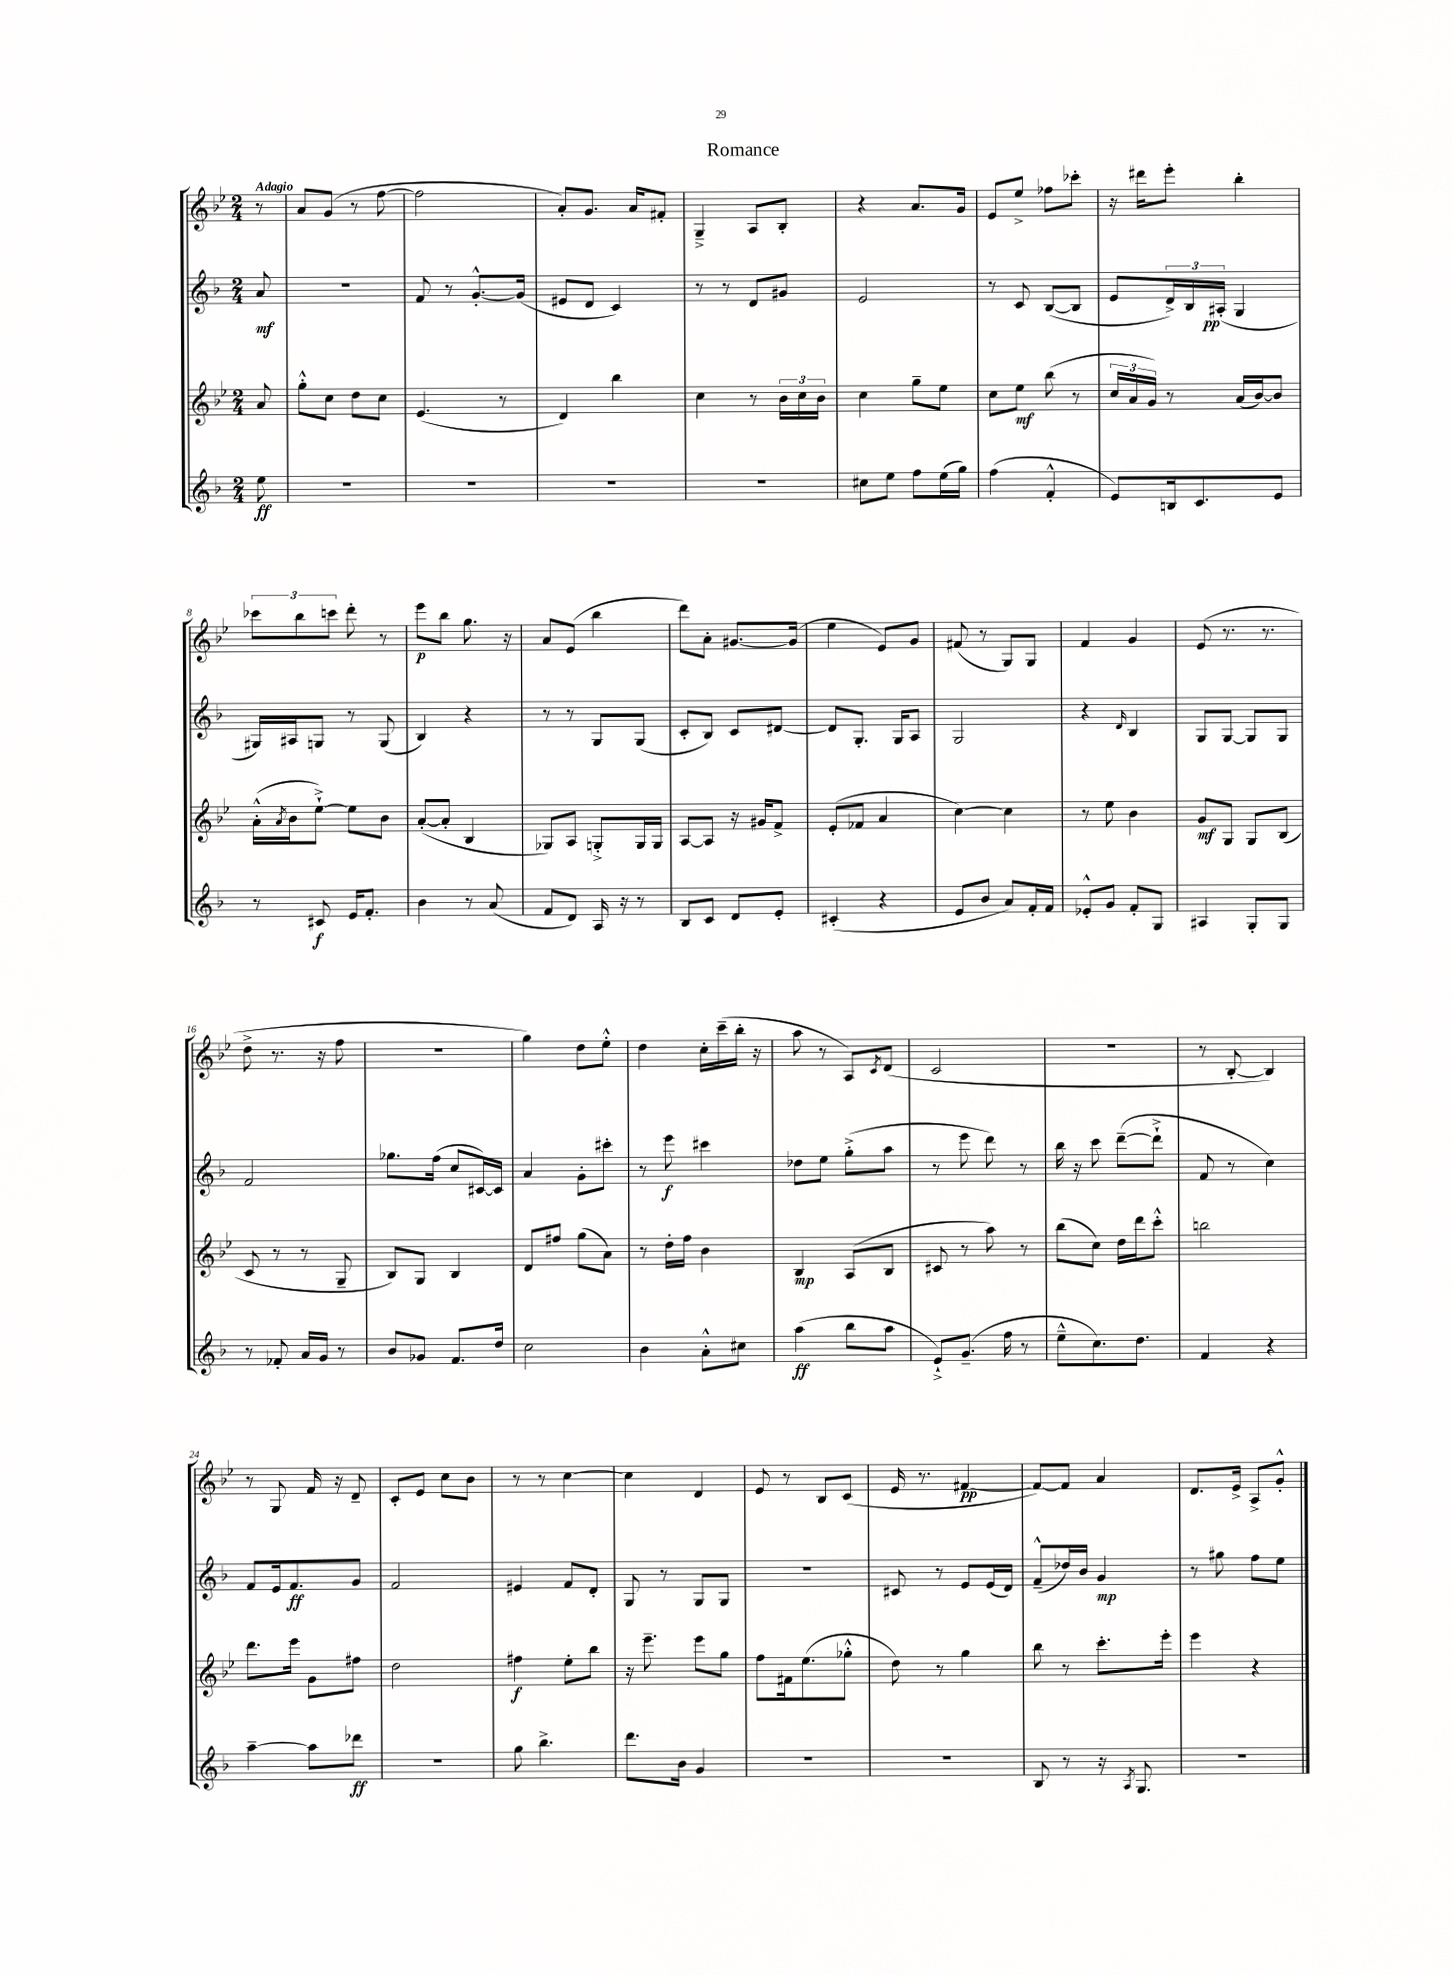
\header { title = "Romance" }
<<
\new StaffGroup <<
\new Staff = "s0" {
    \clef treble \key bes \major \numericTimeSignature \time 2/4 \partial 8 \tempo "Adagio"
    r8 |
    a'8 g'8( r8 f''8~ |
    f''2 |
    a'8-.) g'8. a'16 fis'8-. |
    g4---> a8 bes8-. |
    r4 a'8. g'16 |
    ees'8 ees''8-> fes''8 ces'''8-. |
    r16 dis'''16 ees'''8-. bes''4-. |
    \tuplet 3/2 { ces'''8 bes''8 c'''8 } d'''8-. r8 |
    ees'''8\p bes''8 g''8. r16 |
    a'8 ees'8( bes''4 |
    d'''8) a'8-. gis'8.~ gis'16( |
    ees''4 ees'8) g'8 |
    fis'8( r8 g8) g8 |
    f'4 g'4 |
    ees'8( r8. r8. |
    d''8-> r8. r16 f''8 |
    R2 |
    g''4) d''8 ees''8-.-^ |
    d''4 c''16-. c'''16--( bes''16-. r16 |
    a''8 r8 a8) \acciaccatura { c'8 } d'8( |
    c'2 |
    r2 |
    r8 bes8~-. bes4) |
    r8 g8 f'16 r16 d'8-- |
    c'8-. ees'8 c''8 bes'8 |
    r8 r8 c''4~ |
    c''4 d'4 |
    ees'8 r8 bes8 c'8( |
    ees'16 r8. fis'4~\pp |
    fis'8~) fis'8 a'4 |
    d'8. ees'16-> a8-> g'8-.-^ \bar "|." |
}
\new Staff = "s1" {
    \clef treble \key f \major \numericTimeSignature \time 2/4 \partial 8
    a'8\mf |
    R2 |
    f'8 r8 g'8.~-.-^ g'16( |
    eis'8 d'8 c'4) |
    r8 r8 d'8 gis'8 |
    e'2 |
    r8 c'8 bes8~( bes8 |
    e'8 \tuplet 3/2 { d'16->) bes16 ais16-.\pp( } g4 |
    gis16) ais16 g8 r8 g8( |
    bes4) r4 |
    r8 r8 g8 g8( |
    c'8-. bes8) c'8 dis'8~ |
    dis'8 g8.-. g16 a8 |
    g2 |
    r4 \grace { d'16 } bes4 |
    g8 g8~ g8 g8 |
    f'2 |
    ges''8. f''16( c''8 cis'16~) cis'16 |
    a'4 g'8-. cis'''8-. |
    r8 e'''8\f cis'''4 |
    des''8 e''8 g''8-.->( a''8 |
    r8 e'''8 d'''8) r8 |
    bes''16 r16 c'''8 d'''8~--( d'''8-!-> |
    f'8 r8 c''4) |
    f'8 e'16 f'8.\ff g'8 |
    f'2 |
    eis'4 f'8 d'8-. |
    g8 r8 g8 g8 |
    r2 |
    cis'8 r8 e'8 e'16( d'16) |
    f'8---^( des''16) bes'16 g'4\mp |
    r8 gis''8 f''8 e''8 \bar "|." |
}
\new Staff = "s2" {
    \clef treble \key bes \major \numericTimeSignature \time 2/4 \partial 8
    a'8 |
    g''8-.-^ c''8 d''8 c''8 |
    ees'4.( r8 |
    d'4) bes''4 |
    c''4 r8 \tuplet 3/2 { bes'16 c''16 bes'16 } |
    c''4 g''8-- ees''8 |
    c''8 ees''8\mf bes''8( r8 |
    \tuplet 3/2 { c''16 a'16 g'16) } r8 a'16( bes'16~) bes'8 |
    a'16-.-^( \acciaccatura { a'8 } bes'16 ees''8~-!->) ees''8 bes'8 |
    a'8~-.( a'8-. bes4 |
    ges8) a8 g8-.-> g16 g16 |
    a8~ a8 r16 gis'16 f'8-> |
    ees'8-.( fes'8 a'4 |
    c''4~) c''4 |
    r8 ees''8 bes'4 |
    g'8\mf g8 g8 bes8( |
    c'8 r8 r8 g8-- |
    bes8) g8 bes4 |
    d'8 fis''8 g''8( a'8) |
    r8 d''16-. f''16 bes'4 |
    bes4\mp a8( bes8 |
    cis'8 r8 a''8) r8 |
    bes''8( c''8) d''16 d'''16 c'''8-.-^ |
    b''2 |
    d'''8. ees'''16 g'8 fis''8 |
    d''2 |
    fis''4\f ees''8-. bes''8 |
    r16 ees'''8.-- ees'''8 g''8 |
    f''8 fis'16 ees''8.( ges''8-.-^ |
    d''8) r8 g''4 |
    bes''8 r8 c'''8.-. ees'''16-. |
    ees'''4 r4 \bar "|." |
}
\new Staff = "s3" {
    \clef treble \key f \major \numericTimeSignature \time 2/4 \partial 8
    e''8\ff |
    R2 |
    R2 |
    R2 |
    R2 |
    cis''8 e''8 f''8 e''16( g''16) |
    f''4( f'4-.-^ |
    e'8) b16 c'8. e'8 |
    r8 cis'8\f e'16 f'8.-. |
    bes'4 r8 a'8( |
    f'8 d'8) a16 r16 r8 |
    bes8 c'8 d'8 e'8-. |
    cis'4-.( r4 |
    e'8 bes'8 a'8) f'16-. f'16 |
    ees'8-.-^ g'8 f'8-. g8 |
    ais4 g8-. g8 |
    r8 fes'8-. a'16 g'16 r8 |
    bes'8 ges'8 f'8. d''16 |
    c''2 |
    bes'4 a'8-.-^ cis''8 |
    a''4\ff( bes''8 a''8 |
    e'8-!->) g'8.--( f''16 r8 |
    e''8---^ c''8.) d''8. |
    f'4 r4 |
    a''4~-- a''8 des'''8\ff |
    R2 |
    g''8 bes''4.-> |
    d'''8. bes'16 g'4 |
    R2 |
    r2 |
    bes8 r8 r16 \acciaccatura { a8 } g8. |
    r2 \bar "|." |
}
>>
>>
